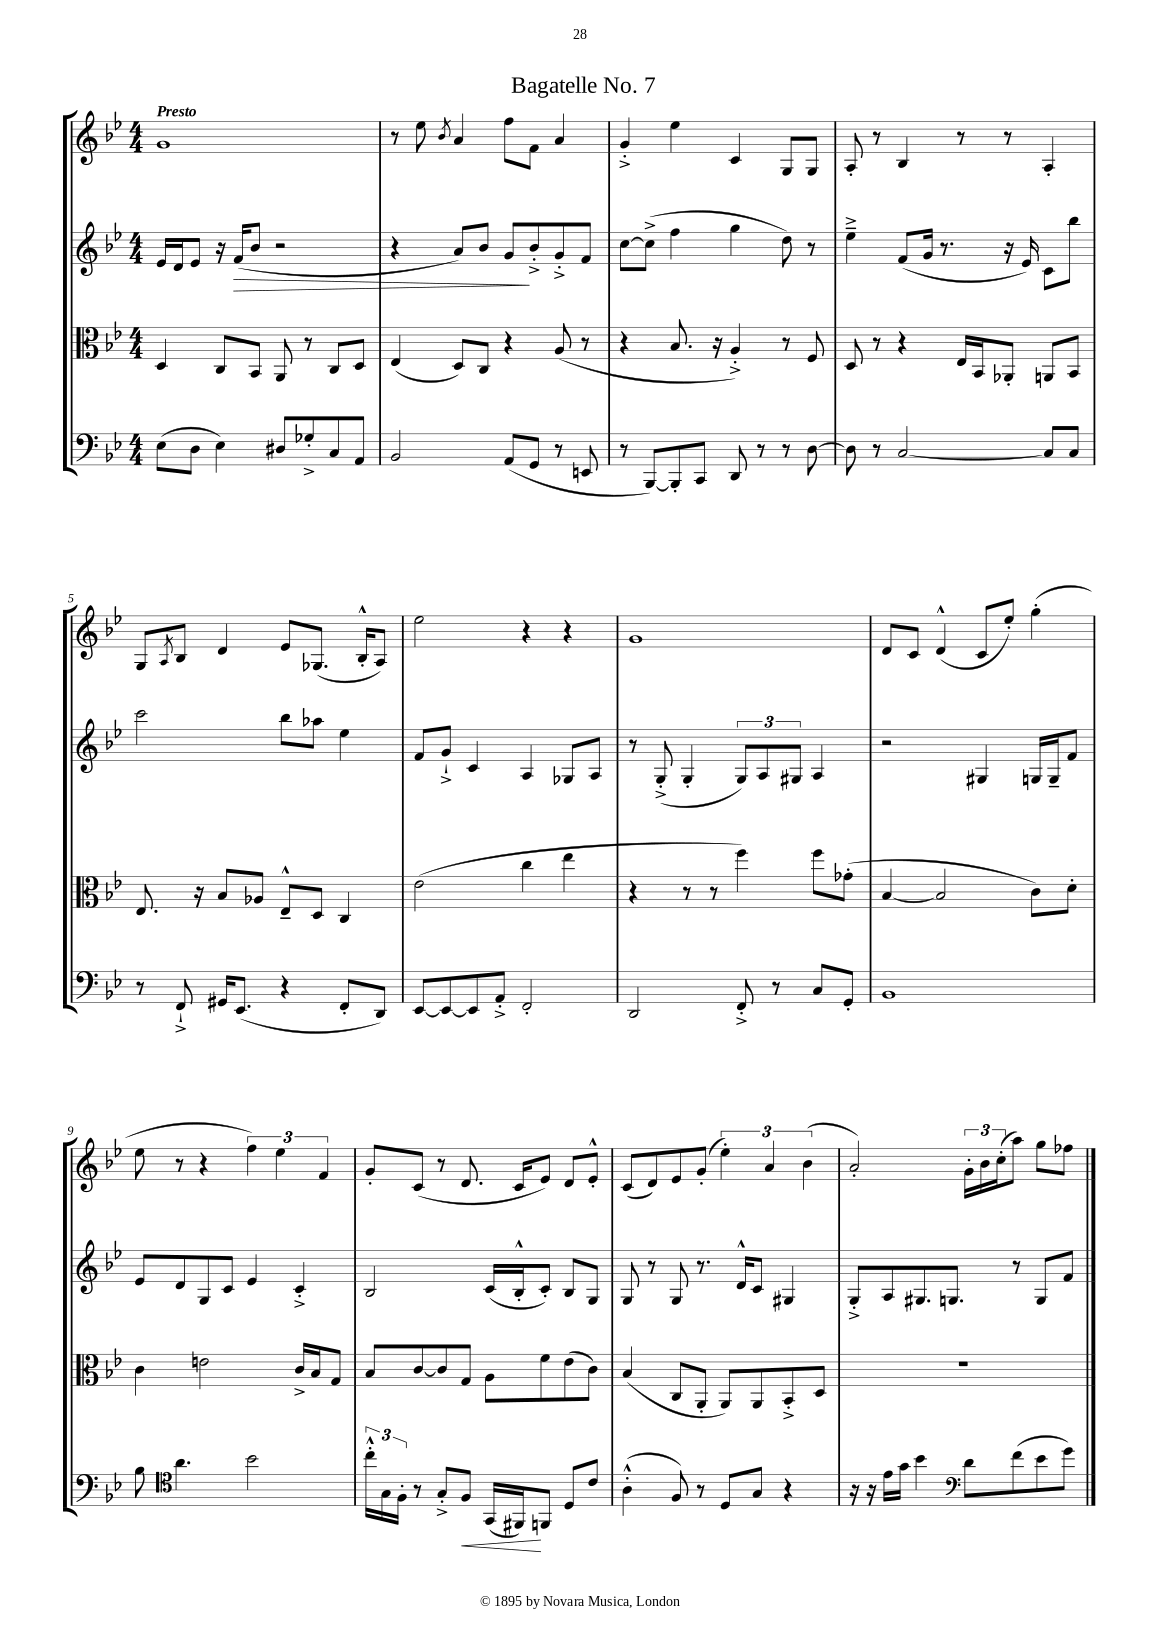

**kern	**kern	**kern	**kern
*staff4	*staff3	*staff2	*staff1
*clefF4	*clefC3	*clefG2	*clefG2
*k[b-e-]	*k[b-e-]	*k[b-e-]	*k[b-e-]
*M4/4	*M4/4	*M4/4	*M4/4
(8E-	4D	16e-	1g
.	.	16d	.
8D	.	8e-	.
4E-)	8C	16r	.
.	.	(16f	.
.	8BB-	8b-	.
8D#	8AA	2r	.
8G-'^	8r	.	.
8C	8C	.	.
8AA	8D	.	.
=	=	=	=
2BB-	(4E-	4r	8r
.	.	.	8ee-
.	.	.	8qb-
.	8D)	8a)	4a
.	8C	8b-	.
(8AA	4r	8g	8ff
8GG	.	8b-'^	8f
8r	(8A	8g'^	4a
8EE	8r	8f	.
=	=	=	=
8r	4r	[8cc	4g'^
[8BBB-)	.	(8cc^]	.
8BBB-']	8.B-	4ff	4ee-
8CC	.	.	.
.	16r	.	.
8DD	4A'^)	4gg	4c
8r	.	.	.
8r	8r	8dd)	8G
[8D	8F	8r	8G
=	=	=	=
8D]	8D	4ee-~^	8A'
8r	8r	.	8r
[2C	4r	(8f	4B-
.	.	16g	.
.	.	8.r	.
.	16E-	.	8r
.	16BB-	.	.
.	8AA-'	16r	8r
.	.	16e-)	.
8C]	8AA	8c	4A'
8C	8BB-	8bb-	.
=	=	=	=
8r	8.E-	2ccc	8G
.	.	.	8qA
8FF`^	.	.	8B-
.	16r	.	.
16GG#	8B-	.	4d
(8.EE-	.	.	.
.	8A-	.	.
4r	8E-~^^	8bb-	8e-
.	8D	8aa-	(8.G-
8FF'	4C	4ee-	.
.	.	.	16B-'^^
8DD)	.	.	8A)
=	=	=	=
[8EE-	(2e-	8f	2ee-
8EE-_	.	8g`^	.
8EE-]	.	4c	.
8AA'^	.	.	.
2FF'	4cc	4A	4r
.	4ee-	8G-	4r
.	.	8A	.
=	=	=	=
2DD	4r	8r	1g
.	.	(8G'^	.
.	8r	4G'	.
.	8r	.	.
8FF'^	4ff)	12G)	.
.	.	12A	.
8r	.	.	.
.	.	12G#	.
8C	8ff	4A	.
8GG'	(8g-'	.	.
=	=	=	=
1BB-	[4B-	2r	8d
.	.	.	8c
.	2B-]	.	(4d^^
.	.	4G#	8c
.	.	.	8ee-')
.	8c)	16G	(4gg'
.	.	16G~	.
.	8d'	8f	.
=	=	=	=
8B-	4c	8e-	8ee-
*clefC4	*	*	*
4.a	.	8d	8r
.	2e	8G	4r
.	.	8c	.
2b-	.	4e-	6ff)
.	.	.	6ee-
.	16c^	4c'^	.
.	16B-	.	.
.	.	.	6f
.	8G	.	.
=	=	=	=
24cc'^^	8B-	2B-	8g'
24G	.	.	.
24F'	.	.	.
8r	[8c	.	(8c
8G'^	8c]	.	8r
8F	8G	.	8.d
(16GG	8A	(16c	.
16FF#)	.	16B-'^^	16c
8FF	8f	8c')	8e-)
8D	(8e-	8B-	8d
8c	8c)	8G	8e-'^^
=	=	=	=
(4A'^^	(4B-	8G	(8c
.	.	8r	8d)
8F)	8C	8G	8e-
8r	8AA'	8.r	(8g'
8D	8AA)	.	6ee-')
.	.	16d^^	.
8G	8AA	8c	.
.	.	.	6a
4r	8BB-'^	4G#	.
.	.	.	(6b-
.	8D	.	.
=	=	=	=
16r	1r	8G'^	2a')
16r	.	.	.
16e-	.	8A	.
16g	.	.	.
4b-	.	8.G#	.
.	.	8.G	.
*clefF4	*	*	*
8d	.	.	24g'
.	.	.	24b-
.	.	.	(24cc'
(8f	.	8r	8aa)
8e-	.	8G	8gg
8g)	.	8f	8ff-
==	==	==	==
*-	*-	*-	*-
